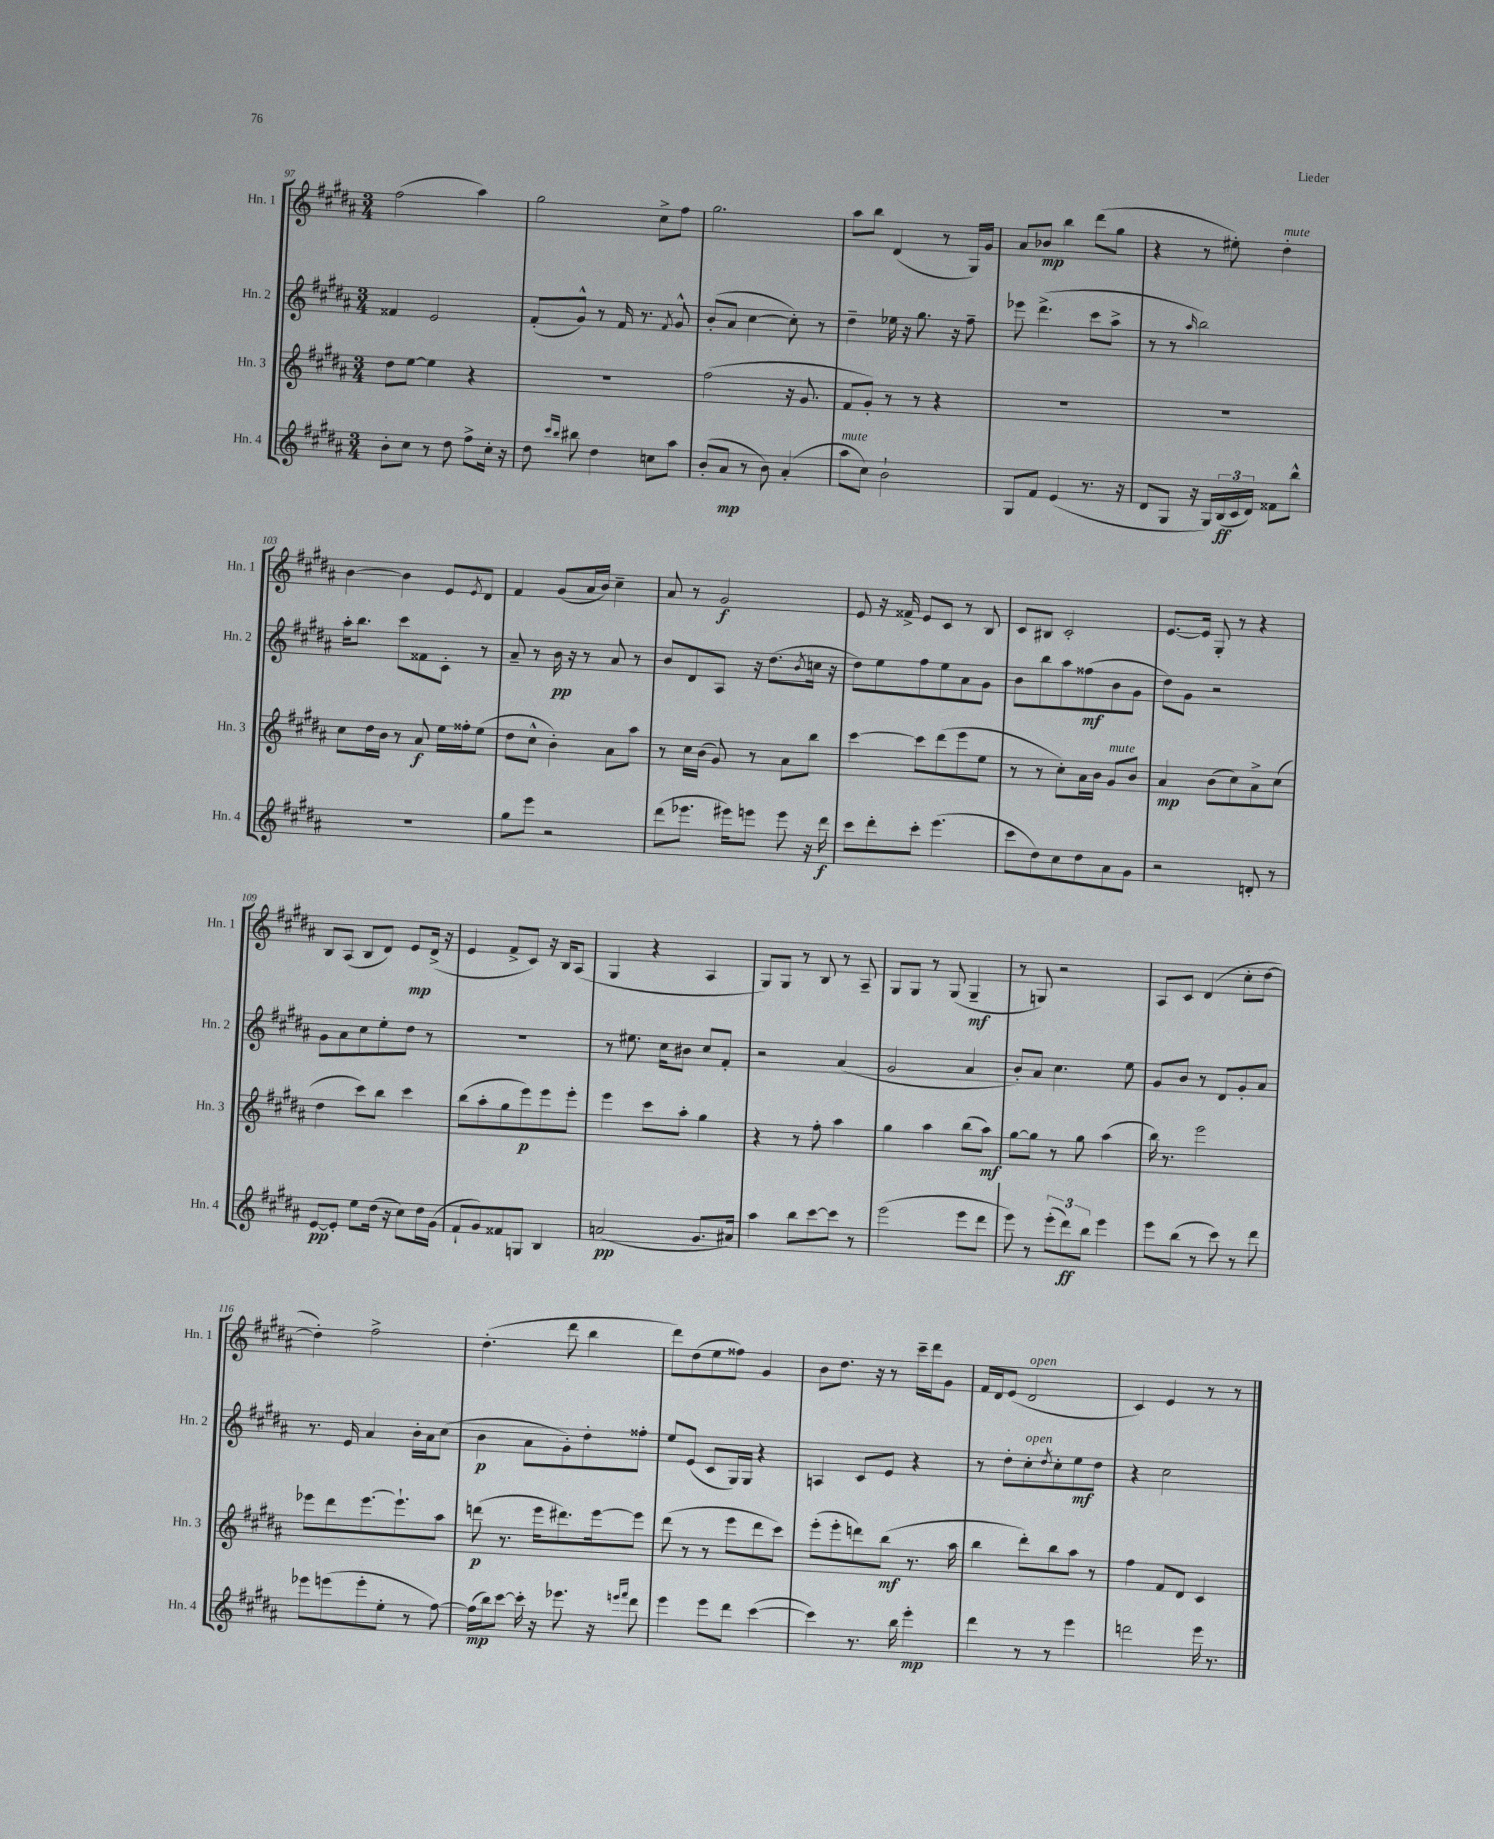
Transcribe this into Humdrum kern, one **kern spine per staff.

**kern	**kern	**kern	**kern
*staff4	*staff3	*staff2	*staff1
*clefG2	*clefG2	*clefG2	*clefG2
*k[f#c#g#d#a#]	*k[f#c#g#d#a#]	*k[f#c#g#d#a#]	*k[f#c#g#d#a#]
*M3/4	*M3/4	*M3/4	*M3/4
8b'	8dd#	4f##	(2ff#
8cc#	[8ee	.	.
8r	4ee]	2e	.
8dd#	.	.	.
8ff#^	4r	.	4aa#)
16cc#'	.	.	.
16r	.	.	.
=	=	=	=
8dd#	2.r	(8f#'	2gg#
16qqccc#	.	.	.
16qqbb	.	.	.
8bb#	.	8g#^^)	.
4dd#	.	8r	.
.	.	16f#	.
.	.	8.r	.
8cc	.	.	8cc#^
.	.	8qf#	.
8aa#	.	8g#^^	8ff#
=	=	=	=
(8b'	(2ff#	(8b'	2.gg#
8a#	.	8a#	.
8r	.	[4cc#	.
8b)	.	.	.
(4a#'	16r	8cc#'])	.
.	8.g#	.	.
.	.	8r	.
=	=	=	=
8aa#	8f#	4dd#~	8aa#
8cc#)	8g#')	.	8bb
2b`	8r	16ee-	(4d#
.	.	16r	.
.	8r	8.gg#	.
.	4r	.	8r
.	.	16r	.
.	.	8ff#~	16G#)
.	.	.	16g#
=	=	=	=
8G#	2.r	8eee-	8a#
8f#	.	(4.ddd#^	8b-
(4e	.	.	4bb
8.r	.	8ccc#	(8ddd#
.	.	8aa#^	8gg#
16r	.	.	.
=	=	=	=
8d#	2.r	8r	4r
8G#	.	8r	.
.	.	16qqaa#	.
16r	.	2bb)	8r
16G#)	.	.	.
(24B	.	.	8ee#')
24c#	.	.	.
24d#)	.	.	.
8f##	.	.	4dd#'
8bb^^	.	.	.
=	=	=	=
2.r	8cc#	16aa#'	[4b
.	.	8.bb	.
.	16dd#	.	.
.	16b	.	.
.	8r	8ccc#	4b]
.	8a#	8f##	.
.	16ee	8c#'	8e
.	16ff##'	.	.
.	.	.	8qe
.	(8ee	8r	8d#
=	=	=	=
8gg#	8dd#	8a#~	4f#
8eee	8cc#^^	8r	.
2r	4b')	16b	(8g#
.	.	16r	.
.	.	8r	16a#
.	.	.	16b)
.	8a#	8a#	4cc#~
.	8aa#	8r	.
=	=	=	=
(8ddd#	8r	8b	8a#
8.eee-	16cc#	8d#	8r
.	(16b	.	.
.	8g#)	8A#	2g#
16eee#)	.	.	.
8eee	8r	16r	.
.	.	(8.dd#	.
8eee	8a#	.	.
.	.	8qb	.
16r	8bb	16cc	.
16ddd#	.	16r	.
=	=	=	=
8ccc#	[4ccc#	8dd#)	8e
8ddd#'	.	8ee	16r
.	.	.	16f##^
8ccc#'	8ccc#]	8ff#	8e
(4.eee	(8ddd#	8ee	8c#
.	8eee	8a#	8r
.	8ee	8g#	8B
=	=	=	=
8ccc#	8r	8b	8c#
8dd#)	8r	8bb	8B#
8cc#	8cc#')	8aa#	2c#'
8dd#	16a#	(8ff##	.
.	16b	.	.
8a#	8g#	8b	.
8g#	8b	8g#	.
=	=	=	=
2r	4a#	8dd#)	[8.e
.	.	8g#	.
.	.	.	16e]
.	(8b	2r	8G#'
.	8cc#)	.	8r
8d'	8a#^	.	4r
8r	(8cc#	.	.
=	=	=	=
[8e	4dd#	8g#	8B
8e']	.	8a#	(8A#
8ee	8ccc#)	8cc#	8B
(16dd#	8bb	8ee'	8d#)
16r	.	.	.
8cc#)	4ccc#	8dd#	8e
16dd#	.	8r	(16d#^
(16g#	.	.	16r
=	=	=	=
8f#`	(8bb	2.r	4e
8g#)	8aa#'	.	.
8f##	8gg#	.	8f#^
8G	8eee)	.	8c#)
4B	8eee	.	16r
.	.	.	16B
.	8eee'	.	(8A#
=	=	=	=
(2a	4eee	8r	4G#
.	.	8.ee#	.
.	8ccc#	.	4r
.	.	16cc#	.
.	8aa#'	8b#	.
8.g#	4gg#	8cc#	4A#
.	.	8f#'	.
16a#)	.	.	.
=	=	=	=
4aa#	4r	2r	8G#)
.	.	.	8G#
8bb	8r	.	8r
[8ccc#	8ff#'	.	8B
8ccc#]	4aa#	(4a#	8r
8r	.	.	8A#~
=	=	=	=
(2eee	4gg#	2g#	8G#
.	.	.	8G#
.	4aa#	.	8r
.	.	.	(8G#
8eee	(8bb	4a#	4G#~
8ddd#	8aa#)	.	.
=	=	=	=
8eee)	[8gg#	8b')	8r
8r	8gg#]	8a#	8G)
(12eee'	8r	4.cc#	2r
12ddd#)	.	.	.
.	8gg#	.	.
12bb	.	.	.
4eee	(4aa#	.	.
.	.	8ee	.
=	=	=	=
8eee	16bb)	8g#	8A#
.	8.r	.	.
(8bb	.	8b	8c#
8r	2eee	8r	(4d#
8ccc#)	.	8d#	.
8r	.	8g#'	8cc#'
8ddd#	.	8a#	[8dd#
=	=	=	=
8eee-	8eee-	8.r	4dd#'])
(8eee	8ddd#	.	.
.	.	16e	.
8eee'	[8.eee-	4a#	2ff#^
8ee'	.	.	.
.	8.eee-`]	.	.
8r	.	16b'	.
.	.	16a#	.
[8ff#)	8aa#	(8cc#	.
=	=	=	=
(16ff#]	(8ddd	4b	(4.dd#'
16bb)	.	.	.
[8ccc#	8.r	.	.
16ccc#']	.	8a#	.
16r	16eee	.	.
8.eee-	8.ddd#)	8g#')	8ddd#
.	.	8dd#'	4bb
16r	[16eee	.	.
16qqeee	.	.	.
16qqfff#	.	.	.
8ddd#	8eee]	8ff##'	.
=	=	=	=
4eee	(8ddd#	8ee	8ddd#)
.	8r	(8e	(8dd#
8eee	8r	8c#	8ee
8ddd#	8eee	16G#)	8ff##)
.	.	16G#	.
([4ccc#	8ddd#	4r	4g#
.	8ccc#)	.	.
=	=	=	=
4ccc#])	(8eee'	4A	8b
.	8eee'	.	8.dd#
8.r	8ddd)	8c#	.
.	.	.	16r
.	(8bb	8e	8r
16bb	.	.	.
4eee'	8.r	4r	16ccc#~
.	.	.	16ddd#
.	.	.	8g#
.	16aa#	.	.
=	=	=	=
4ddd#	4bb	8r	16f#
.	.	.	16d#
.	.	8dd#'	(8e
8r	8ddd#')	8cc#'	2d#
.	.	8qdd#	.
8r	8bb	8cc#'	.
4eee	8aa#	8ee	.
.	8r	8dd#	.
=	=	=	=
2ddd	4ff#	4r	4c#)
.	8f#	2cc#	4e
.	8d#	.	.
16eee	4c#	.	8r
8.r	.	.	.
.	.	.	8r
==	==	==	==
*-	*-	*-	*-
